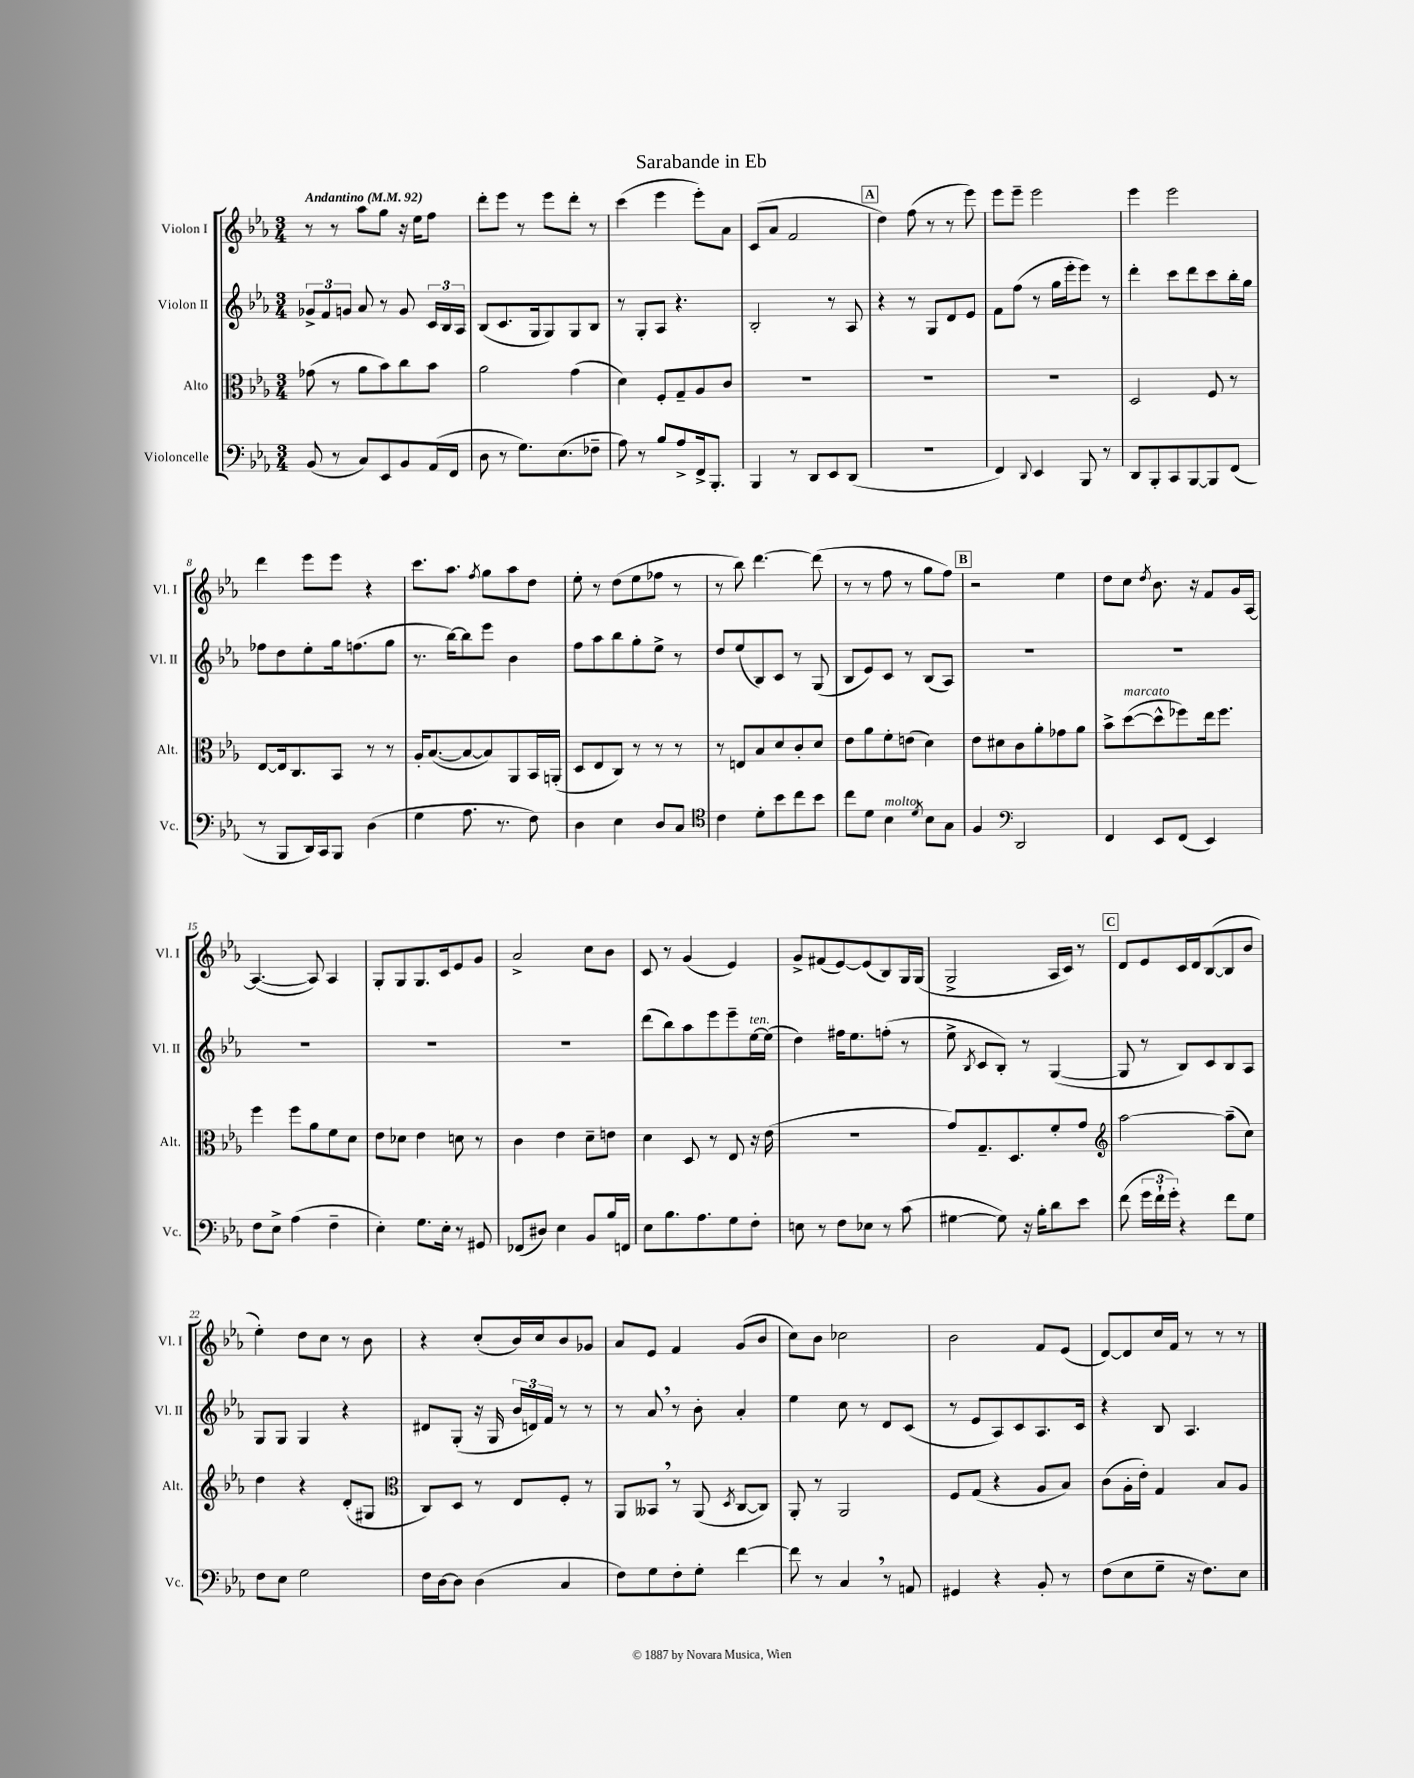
\header { title = "Sarabande in Eb" }
<<
\new StaffGroup <<
\new Staff = "s0" \with { instrumentName = "Violon I" shortInstrumentName = "Vl. I" } {
    \clef treble \key ees \major \numericTimeSignature \time 3/4 \tempo "Andantino" 4 = 92
    \autoBeamOff r8 r8 aes''8[ g''8] r16 ees''16[ f''8] |
    d'''8[-. ees'''8] r8 ees'''8[ d'''8]-. r8 |
    c'''4( ees'''4 ees'''8[-.) aes'8] |
    c'8[( aes'8] f'2 |
    \mark \markup { \box "A" } d''4) f''8( r8 r8 ees'''8) |
    ees'''8[ ees'''8]-- ees'''2 |
    ees'''4 ees'''2 |
    d'''4 ees'''8[ ees'''8] r4 |
    c'''8.[ aes''8.] \acciaccatura { f''8 } g''8[ aes''8 d''8] |
    ees''8-. r8 d''8[( ees''8 fes''8] r8 |
    r8 bes''8) d'''4.~ d'''8( |
    r8 r8 f''8 r8 g''8[ f''8]) |
    \mark \markup { \box "B" } r2 ees''4 |
    d''8[ c''8] \acciaccatura { d''8 } bes'8. r16 f'8[ g'16 aes16]~ |
    aes4.~( aes8) aes4 |
    g8[-. g8 g8. c'16 ees'8 g'8] |
    aes'2-> c''8[ bes'8] |
    c'8 r8 g'4( ees'4) |
    g'8[-> fis'8( ees'8~) ees'8( bes8) g16 g16]( |
    g2-> aes16[ c'16]) r8 |
    \mark \markup { \box "C" } d'8[ ees'8 c'16 d'16 bes8~( bes8 bes'8] |
    ees''4-.) d''8[ c''8] r8 bes'8 |
    r4 c''8[-.( bes'16) c''16 bes'8 ges'8] |
    aes'8[ ees'8] f'4 g'8[( bes'8] |
    c''8[) bes'8] ces''2 |
    bes'2 f'8[ ees'8]( |
    d'8[~) d'8 c''16 f'16] r8 r8 r8 \bar "|." |
}
\new Staff = "s1" \with { instrumentName = "Violon II" shortInstrumentName = "Vl. II" } {
    \clef treble \key ees \major \numericTimeSignature \time 3/4
    \autoBeamOff \tuplet 3/2 { ges'8[-> f'8 g'8] } aes'8 r8 g'8 \tuplet 3/2 { c'16[ bes16 aes16] } |
    bes8[( c'8. g16 g8) g8 bes8] |
    r8 g8[-. aes8] r4. |
    bes2-. r8 aes8 |
    \mark \markup { \box "A" } r4 r8 g8[ d'8 ees'8] |
    f'8[ f''8]( r8 g''16[ ees'''16-. ees'''8]) r8 |
    d'''4-. c'''8[ d'''8 c'''8 bes''16-. g''16] |
    fes''8[ d''8 ees''8-. g''16 f''8.( g''8] |
    r8. bes''16[~) bes''8 ees'''8] bes'4 |
    f''8[ aes''8 bes''8 g''8-. ees''8]-> r8 |
    d''8[ ees''8( bes8) c'8] r8 g8( |
    bes8[ ees'8) c'8] r8 bes8[( aes8]) |
    \mark \markup { \box "B" } R2. |
    R2. |
    R2. |
    R2. |
    R2. |
    d'''8[( bes''8) aes''8 ees'''8 ees'''8-- ees''16~^\markup { \italic "ten." } ees''16]( |
    d''4) fis''16[ ees''8. f''8]-.( r8 |
    ees''8-> \acciaccatura { bes8 } c'8[ bes8]-.) r8 g4~( |
    \mark \markup { \box "C" } g8 r8 bes8[) c'8 bes8 aes8] |
    g8[ g8] g4 r4 |
    dis'8[ g8]-.( r16 g16 \tuplet 3/2 { bes'16[ d'16) f'16] } r8 r8 |
    r8 aes'8 \breathe r8 bes'8-. aes'4-. |
    ees''4 c''8 r8 d'8[ c'8]( |
    r8 ees'8[ aes8) c'8 aes8. c'16] |
    r4 bes8 aes4. \bar "|." |
}
\new Staff = "s2" \with { instrumentName = "Alto" shortInstrumentName = "Alt." } {
    \clef alto \key ees \major \numericTimeSignature \time 3/4
    \autoBeamOff ges'8( r8 aes'8[ bes'8) c''8 bes'8] |
    aes'2 g'4( |
    d'4) f8[-. g8-- aes8 c'8] |
    R2. |
    \mark \markup { \box "A" } R2. |
    R2. |
    d2 f8 r8 |
    ees8[~ ees16 c8. bes,8] r8 r8 |
    aes16[-. bes8.~( bes8~ bes8) aes,8 bes,16 a,16]-.( |
    d8[ ees8 c8]) r8 r8 r8 |
    r8 e8[ bes8 d'8 c'8-. d'8] |
    ees'8[ aes'8 f'8-. e'8]( d'4) |
    \mark \markup { \box "B" } ees'8[ dis'8 c'8 aes'8-. ges'8 aes'8] |
    bes'8[-> d''8~^\markup { \italic "marcato" }( d''8-^ fes''8) ees''16 fes''8.] |
    f''4 f''8[ aes'8 f'8 d'8] |
    ees'8[ des'8] ees'4 d'8 r8 |
    c'4 ees'4 d'8[-- e'8] |
    d'4 d8 r8 ees8 r16 ees'16( |
    R2. |
    g'8[) g8.-- d8. f'8-. g'8] |
    \mark \markup { \box "C" } \clef treble aes''2~ aes''8[--( c''8]) |
    d''4 r4 d'8[-.( gis8] |
    \clef alto c8[) d8] r8 ees8[ f8]-. r8 |
    aes,8[ beses,8] \breathe r8 aes,8( \acciaccatura { d8 } c8[~ c8]) |
    aes,8-. r8 aes,2 |
    f8[ g8]( r4 aes8[ bes8]) |
    c'8[( aes16-. ees'16]-.) g4 bes8[ aes8] \bar "|." |
}
\new Staff = "s3" \with { instrumentName = "Violoncelle" shortInstrumentName = "Vc." } {
    \clef bass \key ees \major \numericTimeSignature \time 3/4
    \autoBeamOff bes,8( r8 c8[) ees,8 bes,8 aes,16( f,16] |
    d8 r8 g8.[) ees8.( fes8]-- |
    aes8) r8 bes8[ aes8-> f,16-> bes,,8.]-. |
    bes,,4 r8 d,8[ ees,8 d,8]( |
    \mark \markup { \box "A" } R2. |
    f,4) \appoggiatura { d,8 } ees,4 bes,,8 r8 |
    d,8[ bes,,8-. c,8 bes,,8~ bes,,8 f,8]( |
    r8 bes,,8[ d,16) c,16 bes,,8] d4( |
    g4 aes8. r8. f8) |
    d4 ees4 d8[ c8] |
    \clef tenor c'4 d'8[-. bes'8 c''8 bes'8] |
    c''8[ d'8] bes4^\markup { \italic "molto" } \acciaccatura { d'8 } bes8[ g8] |
    \mark \markup { \box "B" } f4 \clef bass d,2 |
    f,4 ees,8[ f,8]( ees,4) |
    f8[ ees8]-> aes4( f4-- |
    ees4-.) g8.[ ees16]-. r8 gis,8 |
    fes,8[( dis8]) ees4 bes,8[ bes16 f,16] |
    ees8[ bes8. aes8. g8 f8]-. |
    e8 r8 f8[ ees8] r8 c'8( |
    gis4~ gis8) r16 bes16[-. d'8 ees'8] |
    \mark \markup { \box "C" } f'8( \tuplet 3/2 { g'16[ f'16-! g'16]-.) } r4 f'8[ g8] |
    f8[ ees8] g2 |
    f16[ d16~ d8] d4( c4 |
    f8[) g8 f8-. g8]-. f'4~ |
    f'8 r8 c4 \breathe r8 a,8 |
    gis,4 r4 bes,8-. r8 |
    f8[( ees8 g8]-- r16 f8.[) ees8] \bar "|." |
}
>>
>>
